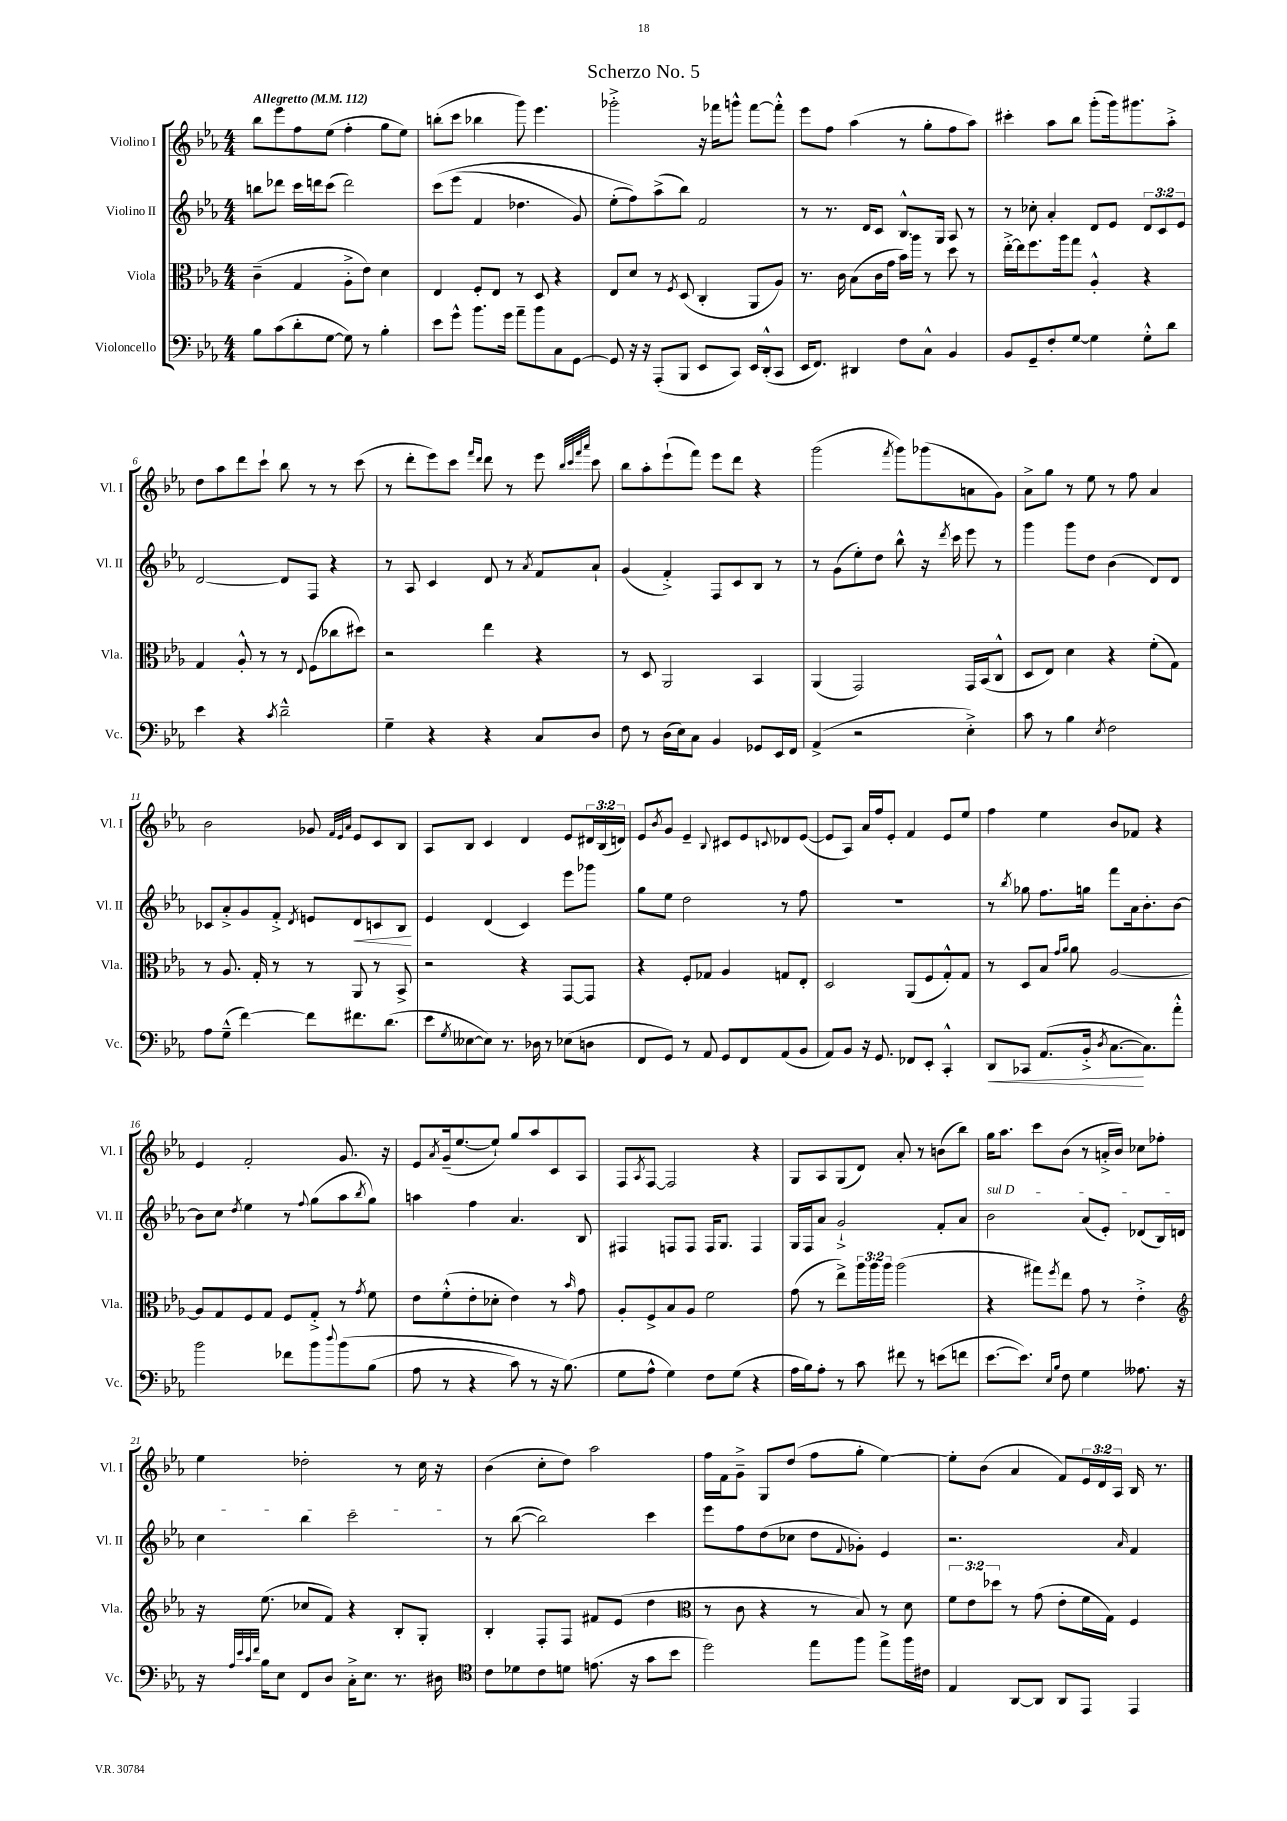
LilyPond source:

\header { title = "Scherzo No. 5" }
<<
\new StaffGroup <<
\new Staff = "s0" \with { instrumentName = "Violino I" shortInstrumentName = "Vl. I" } {
    \clef treble \key ees \major \numericTimeSignature \time 4/4 \override Staff.TupletNumber.text = #tuplet-number::calc-fraction-text \tempo "Allegretto" 4 = 112
    bes''8 ees'''8 f''8 ees''8( f''4-. g''8 ees''8) |
    b''8-.( c'''8 bes''4 g'''8) ees'''4. |
    ges'''2-.-> r16 fes'''16 g'''8-^ fes'''8~ fes'''8-.-^ |
    ees'''8 f''8 aes''4( r8 g''8-. f''8 aes''8) |
    cis'''4-. aes''8 bes''8 g'''8-.( g'''16) gis'''8. aes''8-.-> |
    d''8 aes''8 d'''8 c'''8-! bes''8 r8 r8 c'''8( |
    r8 d'''8-. ees'''8) c'''8 \grace { f'''16 d'''16 } d'''8 r8 ees'''8 \grace { bes''32 c'''32 f'''32 aes'''32 } c'''8 |
    bes''8 aes''8-. ees'''8-!( f'''8) ees'''8 d'''8 r4 |
    g'''2( \acciaccatura { f'''8 } g'''8) ges'''8( a'8 g'8) |
    aes'8-> g''8 r8 ees''8 r8 f''8 aes'4 |
    bes'2 ges'8 \grace { f'32 ees'32 aes'32 } ees'8 c'8 bes8 |
    aes8 bes8 c'4 d'4 ees'8 \tuplet 3/2 { dis'16 bes16( d'16) } |
    ees'8 \acciaccatura { bes'8 } g'8 ees'4-- \appoggiatura { bes8 } cis'8 ees'8 \appoggiatura { c'8 } des'8 ees'8~( |
    ees'8 aes8) aes'16 f''16 ees'8-. f'4 ees'8 ees''8 |
    f''4 ees''4 bes'8 fes'8 r4 |
    ees'4 f'2-. g'8. r16 |
    ees'8 \acciaccatura { aes'8 } g'16--( ees''8.~ ees''8-!) g''8 aes''8 c'8 aes8 |
    f8 \acciaccatura { aes8 } f8~ f2 r4 |
    g8 aes8 g8( d'8) aes'8-. r8 b'8( bes''8) |
    g''16 aes''8. c'''8 bes'8( r8 a'16-.-> bes'16) ces''8 fes''8-. |
    ees''4 des''2-. r8 c''16 r16 |
    bes'4( c''8-. d''8) aes''2 |
    f''16 f'16 g'8---> g8 d''8( f''8 g''8-. ees''4~) |
    ees''8-. bes'8( aes'4 f'8) \tuplet 3/2 { ees'16 d'16 aes16 } bes16 r8. \bar "|." |
}
\new Staff = "s1" \with { instrumentName = "Violino II" shortInstrumentName = "Vl. II" } {
    \clef treble \key ees \major \numericTimeSignature \time 4/4 \override Staff.TupletNumber.text = #tuplet-number::calc-fraction-text
    b''8 des'''8 c'''16 d'''16 c'''8( d'''2) |
    c'''8\( ees'''8( f'4 des''4. g'8) |
    ees''8-.( f''8)\) aes''8->( bes''8) f'2 |
    r8 r8. d'16 c'8 bes8.-^ g16 aes8 r8 |
    r8 ces''8-. aes'4-. d'8 ees'8 \tuplet 3/2 { d'8 c'8 ees'8 } |
    d'2~ d'8 f8 r4 |
    r8 aes8 c'4 d'8 r8 \acciaccatura { aes'8 } f'8 aes'8-! |
    g'4( f'4-.->) f8 c'8 bes8 r8 |
    r8 g'8( ees''8-.) d''8 bes''8-^ r16 \acciaccatura { d'''8 } c'''16 ees'''8 r8 |
    g'''4 g'''8 d''8 bes'4( d'8) d'8 |
    ces'8 aes'8-.-> g'8 f'8-.-> \acciaccatura { d'8 } e'8 d'8\< c'8 bes8\! |
    ees'4 d'4( c'4) ees'''8 ges'''8 |
    g''8 ees''8 d''2 r8 f''8 |
    R1 |
    r8 \acciaccatura { bes''8 } ges''8 f''8. g''16 f'''8 aes'16 bes'8.-. bes'8~ |
    bes'8 c''8 \acciaccatura { d''8 } ees''4 r8 \appoggiatura { f''8 } g''8( aes''8 \acciaccatura { bes''8 } g''8) |
    a''4 f''4 aes'4. bes8 |
    fis4 f8 f8 f16 g8. f4 |
    g16 f16 aes'8 g'2-!-> f'8-. aes'8 |
    \once \override TextSpanner.bound-details.left.text = \markup { \italic "sul D" } bes'2\startTextSpan aes'8( ees'8-.) des'8( bes16) d'16 |
    c''4 bes''4 c'''2\stopTextSpan |
    r8 bes''8~( bes''2) c'''4 |
    ees'''8 f''8 d''8( ces''8 d''8 \appoggiatura { f'8 } ges'8-.) ees'4 |
    r2. \grace { aes'16 } f'4 \bar "|." |
}
\new Staff = "s2" \with { instrumentName = "Viola" shortInstrumentName = "Vla." } {
    \clef alto \key ees \major \numericTimeSignature \time 4/4 \override Staff.TupletNumber.text = #tuplet-number::calc-fraction-text
    c'4--( g4 aes8-.-> ees'8) d'4 |
    ees4 f8-. ees8 r8 d8 r4 |
    ees8 d'8 r8 \acciaccatura { f8 } d8( c4-. aes,8 aes8) |
    r8. c'16 bes8( c'16 g'16 bes'16) aes''16 r8 d''8 r8 |
    ees''16~-.-> ees''16 f''8. aes''16 g''8 aes4-.-^ r4 |
    g4 aes8-.-^ r8 r8 \appoggiatura { ees8 } f8( ces''8 dis''8) |
    r2 ees''4 r4 |
    r8 d8 aes,2 bes,4 |
    aes,4( g,2) g,16 bes,16( c8-^ |
    d8 ees8) d'4 r4 f'8-.( g8) |
    r8 aes8. g16-. r8 r8 aes,8 r8 bes,8-> |
    r2 r4 g,8~ g,8 |
    r4 f8-. ges8 aes4 g8 ees8-. |
    d2 aes,8( f8 g8-.-^) g8 |
    r8 d8 bes8 \grace { g'16 aes'16 } aes'8 aes2~ |
    aes8 g8 f8 g8 f8 g8-.-> r8 \acciaccatura { g'8 } f'8 |
    ees'8 f'8-.-^( ees'8-. des'8-. ees'4) r8 \grace { bes'16 } g'8 |
    aes8-. f8-> bes8 aes8 f'2 |
    g'8( r8 ees''8->) \tuplet 3/2 { aes''16 aes''16 aes''16 } aes''2( |
    r4 gis''8) \acciaccatura { f''8 } ees''8 g'8 r8 ees'4-.-> |
    \clef treble r16 ees''8.( ces''8 f'8) r4 bes8-. g8-. |
    bes4-. f8-. f8 fis'8 ees'8( d''4 |
    \clef alto r8 c'8 r4 r8 bes8) r8 d'8 |
    \tuplet 3/2 { f'8 ees'8 des''8 } r8 g'8( ees'8-. f'16 g16) f4 \bar "|." |
}
\new Staff = "s3" \with { instrumentName = "Violoncello" shortInstrumentName = "Vc." } {
    \clef bass \key ees \major \numericTimeSignature \time 4/4
    bes8 c'8( d'8-. g8~ g8) r8 bes4-. |
    ees'8 g'8-^ bes'8. g'16 aes'8-- bes'8 c8 g,8~ |
    g,8 r16 r16 aes,,8-.( bes,,8 ees,8 c,8) ees,16 d,16-.-^( c,8 |
    ees,16 f,8.) dis,4 f8 c8-^ bes,4 |
    bes,8 g,8-- f8-. g8~ g4 g8-.-^ d'8 |
    ees'4 r4 \acciaccatura { c'8 } d'2---^ |
    g4-- r4 r4 c8 d8 |
    f8 r8 d16( ees16) c8 bes,4 ges,8 ees,16 f,16 |
    aes,4->( r2 ees4-.->) |
    c'8 r8 bes4 \acciaccatura { ees8 } f2 |
    aes8 g8---^( f'4~) f'8 fis'8. d'8.( |
    ees'8 \acciaccatura { g8 } eeses8~ eeses8) r8. des16 r8 ees8( d8 |
    f,8 g,8) r8 aes,8 g,8 f,8 aes,8( bes,8 |
    aes,8) bes,8 r16 g,8. fes,8 ees,8-. c,4-.-^ |
    d,8\< ces,8 aes,8.( bes,16-.-> \acciaccatura { d8 } c8.~\! c8.) aes'8-.-^ |
    bes'2 fes'8 bes'8 \appoggiatura { d''8 } bes'8\( bes8( |
    aes8 r8 r4 c'8) r8 r16 bes8.(\) |
    g8 aes8-^ g4) f8 g8( r4 |
    aes16 bes16) aes8-. r8 c'8 fis'8 r8 e'8( f'8 |
    ees'8.~ ees'8.) \grace { ees16 bes16 } f8 g4 aeses8. r16 |
    r16 \grace { aes32 ees'32 c'32 f'32 } bes16 ees8 f,8 d8 c16-.-> ees8. r8. dis16 |
    \clef tenor c'8 des'8 c'8 d'8 e'8.( r16 g'8 bes'8 |
    d''2) ees''8 f''8 ees''8-> f''16 cis'16 |
    ees4 aes,8~ aes,8 aes,8 ees,8 ees,4 \bar "|." |
}
>>
>>
